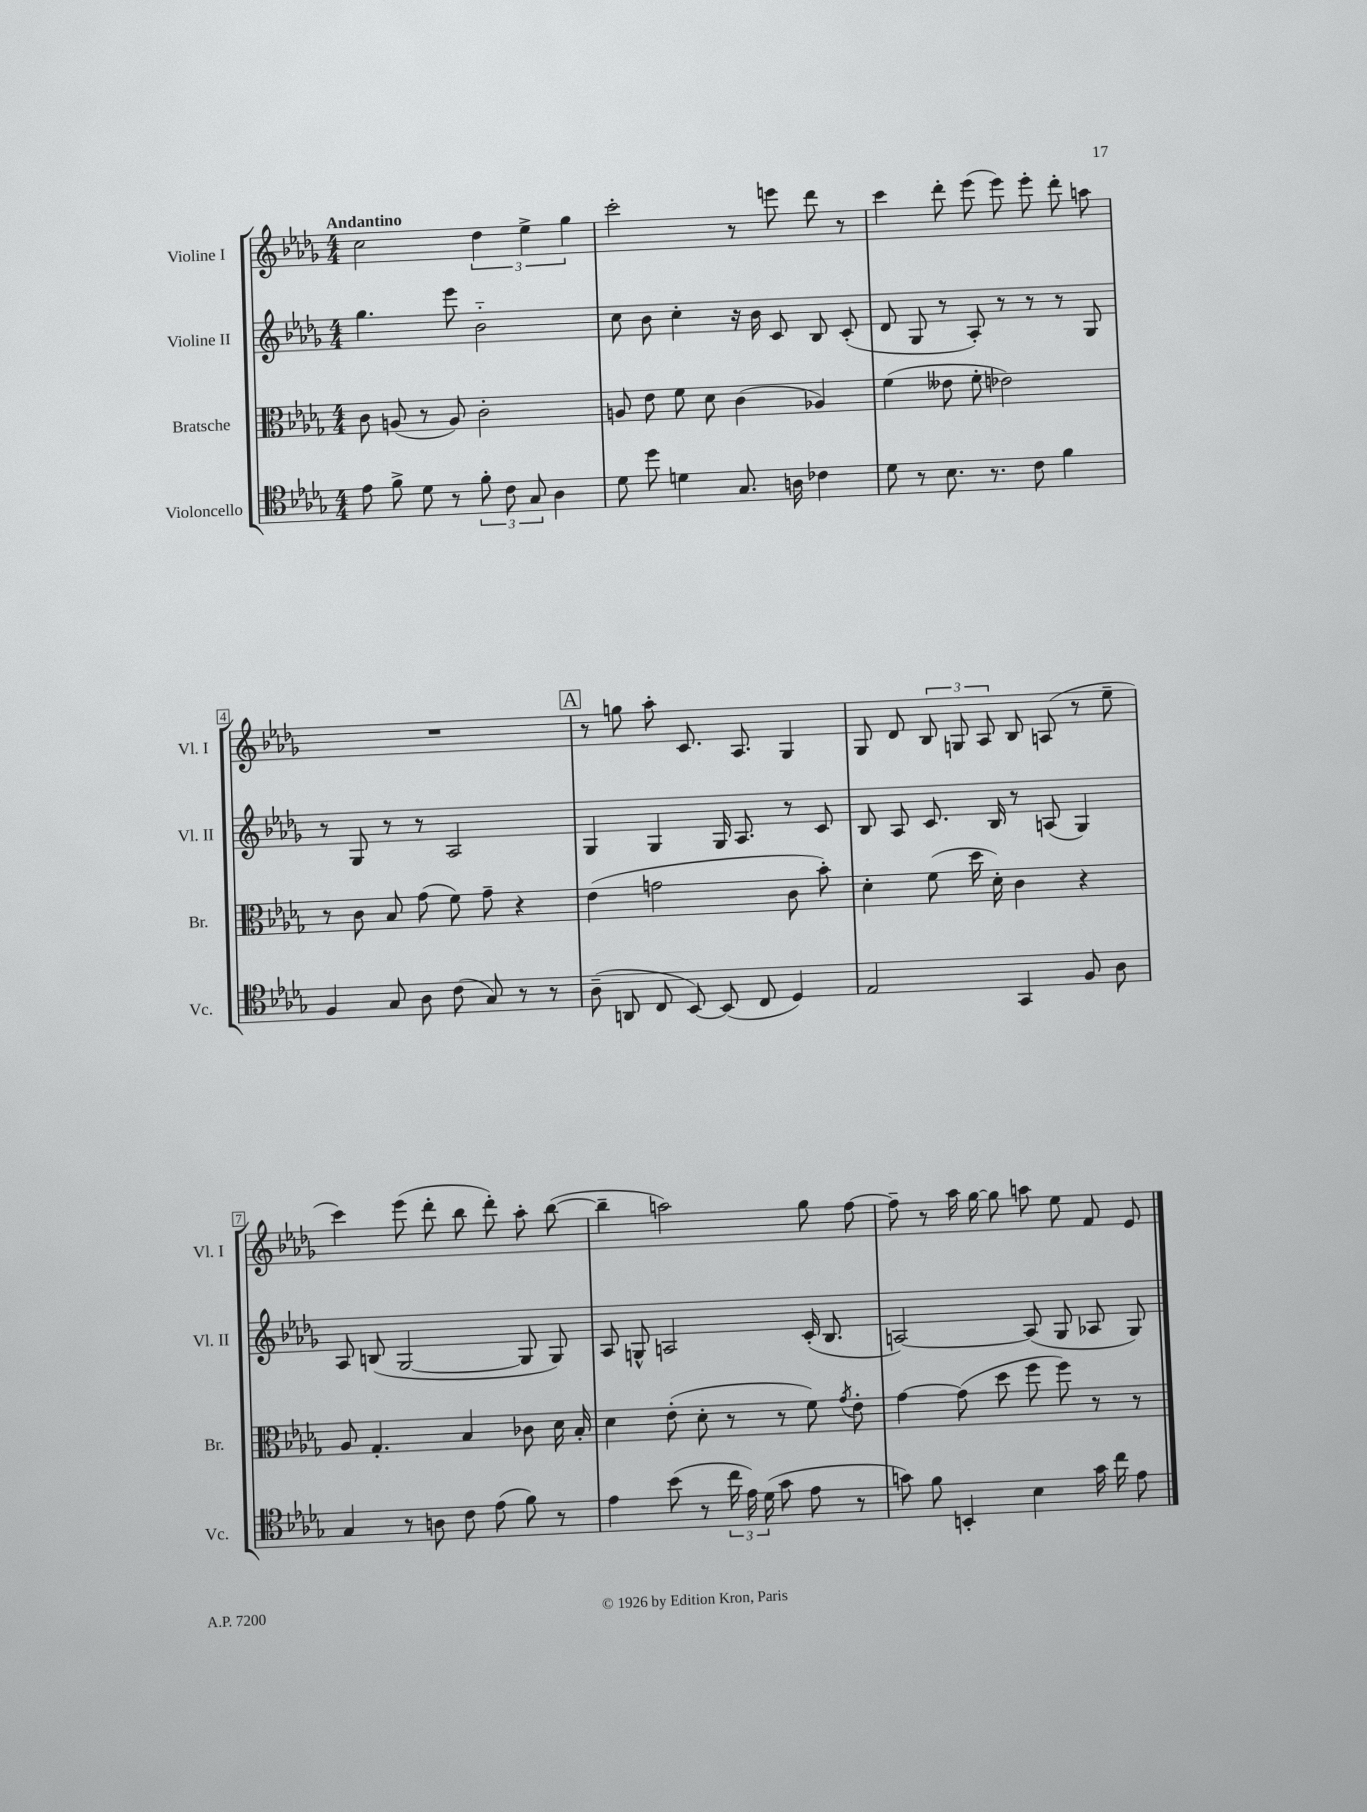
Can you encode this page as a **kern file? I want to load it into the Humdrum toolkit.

**kern	**kern	**kern	**kern
*staff4	*staff3	*staff2	*staff1
*clefC4	*clefC3	*clefG2	*clefG2
*k[b-e-a-d-g-]	*k[b-e-a-d-g-]	*k[b-e-a-d-g-]	*k[b-e-a-d-g-]
*M4/4	*M4/4	*M4/4	*M4/4
8e-	8c	4.gg-	2cc
8f^	(8A	.	.
8d-	8r	.	.
8r	8A)	8eee-	.
12f'	2c'	2b-'~	6dd-
12c	.	.	.
12G-	.	.	6ee-^
4A-	.	.	.
.	.	.	6gg-
=	=	=	=
8d-	8A	8cc	2ccc'
8dd-	8e-	8b-	.
4d	8f	4cc'	.
.	8d-	.	.
8.G-	(4c	16r	8r
.	.	16b-	.
.	.	8c	8eee
16A	.	.	.
4c-	4A-)	8B-	8ddd-
.	.	(8c'	8r
=	=	=	=
8d-	(4f	8d-	4ccc
8r	.	8G-	.
8.B-	8e--	8r	8ddd-'
.	8f'	8A-')	(8eee-
8.r	.	.	.
.	2e-)	8r	8eee-)
8c	.	8r	8eee-'
4f	.	8r	8ddd-'
.	.	8G-	8aa
=	=	=	=
4F	8r	8r	1r
.	8c	8G-	.
8G-	8B-	8r	.
8A-	(8g-	8r	.
(8c	8f)	2A-	.
8G-)	8g-~	.	.
8r	4r	.	.
8r	.	.	.
=	=	=	=
(8A-~	(4e-	4G-	8r
8AA	.	.	8gg
8C	2g	4G-	8aa-'
[8BB-)	.	.	8.c
(8BB-]	.	16G-	.
.	.	8.A-	8.A-
8C	.	.	.
4D-)	8c	8r	4G-
.	8b-')	8c	.
=	=	=	=
2E-	4d-'	8B-	8G-
.	.	8A-	8d-
.	(8f	8.c	12B-
.	.	.	12G
.	16dd-	.	.
.	.	.	12A-
.	16d-')	16B-	.
4GG-	4c	8r	8B-
.	.	(8A	(8A
8F	4r	4G-)	8r
8A-	.	.	8ee-~
=	=	=	=
4G-	8A-	8A-	4ccc)
.	4.G-'	(8B	.
8r	.	[2G-	(8eee-
8A	.	.	8ddd-'
8c	4B-	.	8bb-
(8e-	.	.	8ddd-')
8f)	8c-	8G-]	8aa-'
8r	16d-	8G-)	([8bb-
.	16B-'	.	.
=	=	=	=
4e-	4d-	8A-	4bb-~]
.	.	8G^^	.
(8b-	(8e-'	2A	2aa)
8r	8d-'	.	.
24cc	8r	.	.
24e-)	.	.	.
(24d-	.	.	.
8g-	8r	.	.
8e-	8f)	(16c'	8gg-
.	.	8.B-	.
.	8qg-	.	.
8r	8e-'	.	[8ff
=	=	=	=
8g)	[4g-	[2A)	8ff~]
8f	.	.	8r
4BB'	(8g-]	.	16aa-
.	.	.	[16gg-
.	8dd-	.	8gg-]
4B-	8ff	(8A]	8aa
.	8ff)	8G-	8ee-
16g	8r	8A-	8f
16cc	.	.	.
8e-	8r	8G-)	8e-
==	==	==	==
*-	*-	*-	*-
